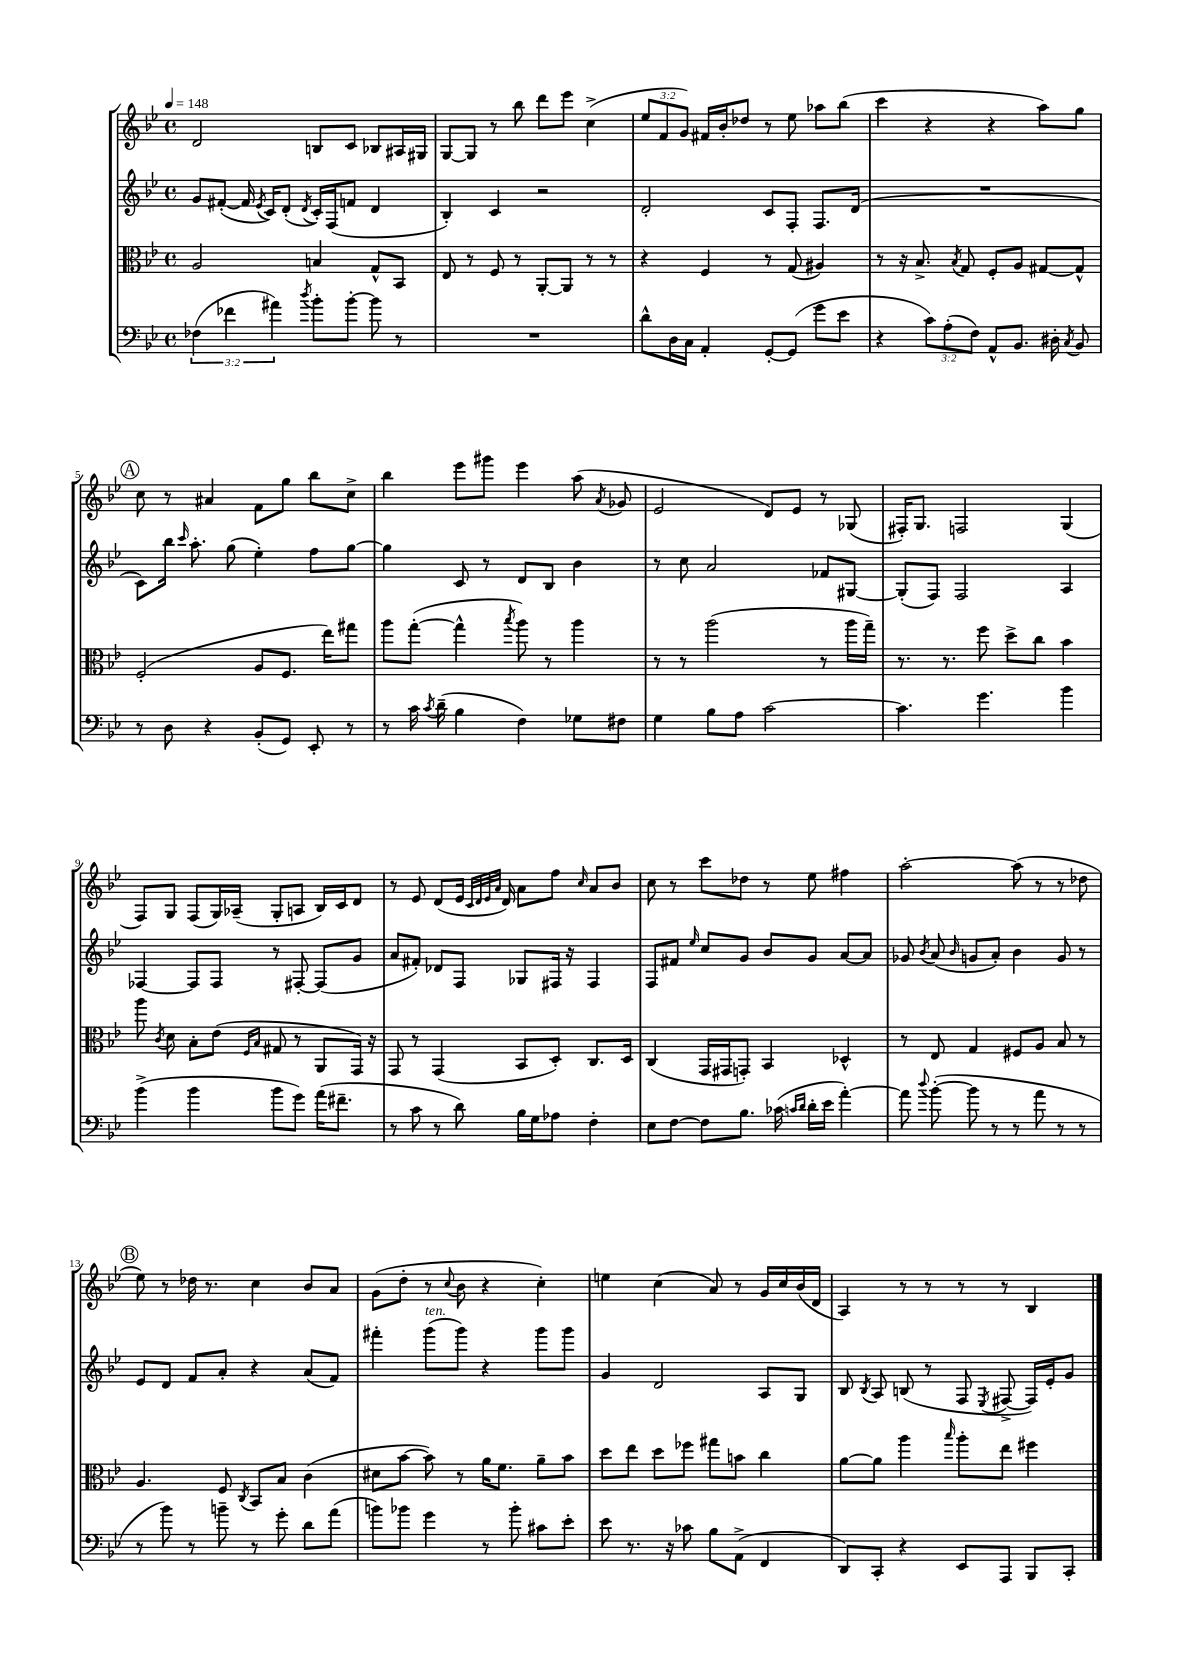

**kern	**kern	**kern	**kern
*staff4	*staff3	*staff2	*staff1
*clefF4	*clefC3	*clefG2	*clefG2
*k[b-e-]	*k[b-e-]	*k[b-e-]	*k[b-e-]
*M4/4	*M4/4	*M4/4	*M4/4
*met(c)	*met(c)	*met(c)	*met(c)
*MM148	*MM148	*MM148	*MM148
(6F-	2A	8g	2d
.	.	([8f#'	.
6f-	.	.	.
.	.	16f#]	.
.	.	8qe-	.
.	.	16c)	.
6a#)	.	.	.
.	.	(8d'	.
8qdd	.	8qd	.
8b-'	4B	16c')	8B
.	.	(16F	.
[8b-'	.	8f	8c
8b-]	8G^^	4d	8B-
8r	8BB-	.	16A#
.	.	.	16G#
=	=	=	=
1r	8E-	4B-')	[8G
.	8r	.	8G]
.	8F	4c	8r
.	8r	.	8bb-
.	[8AA'	2r	8ddd
.	8AA]	.	8eee-
.	8r	.	(4cc^
.	8r	.	.
=	=	=	=
8d^^	4r	2d'	12ee-
.	.	.	12f
16D	.	.	.
.	.	.	12g)
16C	.	.	.
4AA'	4F	.	16f#
.	.	.	16b-'
.	.	.	8dd-
[8GG'	8r	8c	8r
(8GG]	(8G	8F'	8ee-
8g	4A#)	8.F	8aa-
8e-	.	.	(8bb-
.	.	(16d	.
=	=	=	=
4r	8r	1r	4ccc
.	16r	.	.
.	8.B-^	.	.
12c)	.	.	4r
(12A'	.	.	.
.	8qB-	.	.
.	8G	.	.
12F)	.	.	.
8AA^^	8F'	.	4r
8.BB-	8A	.	.
.	[8G#	.	8aa)
16D#'	.	.	.
8qC	.	.	.
8BB-	8G#^^]	.	8gg
=	=	=	=
8r	(2F'	8c)	8cc
8D	.	16bb-	8r
.	.	16qqccc	.
.	.	8.aa'	.
4r	.	.	4a#
.	.	(8gg	.
(8BB-'	8A	4ee-')	8f
8GG)	8.F	.	8gg
8EE-'	.	8ff	8bb-
.	16ee-)	.	.
8r	8gg#	[8gg	8cc^
=	=	=	=
8r	8aa	4gg]	4bb-
16c	([8gg'	.	.
8qc	.	.	.
(16d~	.	.	.
4B-	4gg^^]	8c	8eee-
.	.	8r	8ggg#
.	8qbb-	.	.
4F)	8aa)	8d	4eee-
.	8r	8B-	.
8G-	4aa	4b-	(8aa
.	.	.	8qa
8F#	.	.	8g-
=	=	=	=
4G	8r	8r	2e-
.	8r	8cc	.
8B-	(2aa	2a	.
8A	.	.	.
[2c	.	.	8d)
.	.	.	8e-
.	8r	8f-	8r
.	16aa	[8G#	(8G-
.	16gg~)	.	.
=	=	=	=
4.c]	8.r	(8G#']	16F#')
.	.	.	8.G
.	.	8F)	.
.	8.r	.	.
.	.	2F	2F
4.g	8ff	.	.
.	8dd^	.	.
.	8cc	.	.
4b-	4b-	4A	(4G
=	=	=	=
(4b-^	8aa	[4F-	8F)
.	8qc	.	.
.	8d	.	8G
4b-	8B-'	8F-]	(8F
.	(8e-	8F-	16G)
.	.	.	(16A-~
.	16qqF	.	.
.	16qqB-	.	.
8b-	8G#	8r	8G'
8g)	8r	[8F#'	8A
(16a	8AA	(8F#]	16B-)
8.f#~	.	.	16c
.	16GG)	8g	8d
.	16r	.	.
=	=	=	=
8r	8GG	8a	8r
8c	8r	8f#')	8e-
8r	(4GG	8d-	(8d
8d)	.	8F	16e-
.	.	.	32qqc
.	.	.	32qqd
.	.	.	32qqe-
.	.	.	32qqa
.	.	.	16d)
16B-	8BB-	8G-	8a
16G	.	.	.
8A-	8D')	16F#	8ff
.	.	16r	.
.	.	.	16qqcc
4F'	8.C	4F#	8a
.	.	.	8b-
.	16D	.	.
=	=	=	=
8E-	(4C	8F	8cc
[8F	.	8f#	8r
.	.	16qqee-	.
8F]	16GG	8cc	8ccc
.	16GG#	.	.
8.B-	8GG')	8g	8dd-
.	4BB-	8b-	8r
(16c-	.	.	.
16qqc	.	.	.
16qqd	.	.	.
16d'	.	8g	8ee-
16e-	.	.	.
[4a')	4D-^^	[8a	4ff#
.	.	8a]	.
=	=	=	=
8a]	8r	8g-	[2aa'
8qqdd	.	8qb-	.
([8b-'	8E-	(8a	.
.	.	16qqb-	.
8b-]	4G	8g	.
8r	.	8a')	.
8r	8F#	4b-	(8aa]
8a	8A	.	8r
8r	8B-	8g	8r
8r	8r	8r	8dd-
=	=	=	=
8r	4.A	8e-	8ee-)
8b-)	.	8d	8r
8r	.	8f	16dd-
.	.	.	8.r
8b~	8F	8a'	.
.	8qC	.	.
8r	8BB-	4r	4cc
8g'	8B-	.	.
8d	(4c	(8a	8b-
(8a	.	8f)	8a
=	=	=	=
8b)	8d#	4fff#'	(8g
8b-	[8b-	.	8dd'
4g	8b-])	(8ggg	8r
.	.	.	8qqcc
.	8r	8ggg)	8b-
8r	16a	4r	4r
.	8.f	.	.
8b-'	.	.	.
8c#	8a~	8ggg	4cc')
8e-'	8b-	8ggg	.
=	=	=	=
8e-	8dd	4g	4ee
8.r	8ee-	.	.
.	8dd	2d	(4cc
16r	.	.	.
8c-	8ff-	.	.
8B-	8gg#	.	8a)
(8AA^	8b	.	8r
4FF	4cc	8A	16g
.	.	.	16cc
.	.	8G	(16b-
.	.	.	16d
=	=	=	=
8DD)	[8a	8B-	4A)
.	.	8qB-	.
8CC'	8a]	8A	.
4r	4aa	(8B	8r
.	.	8r	8r
.	16qqbb-	.	.
8EE-	8aa'	8F	8r
.	.	8qE-	.
8AAA	8ee-	[8F#^	8r
8BBB-	4ff#	16F#])	4B-
.	.	16e-'	.
8CC'	.	8g	.
==	==	==	==
*-	*-	*-	*-
